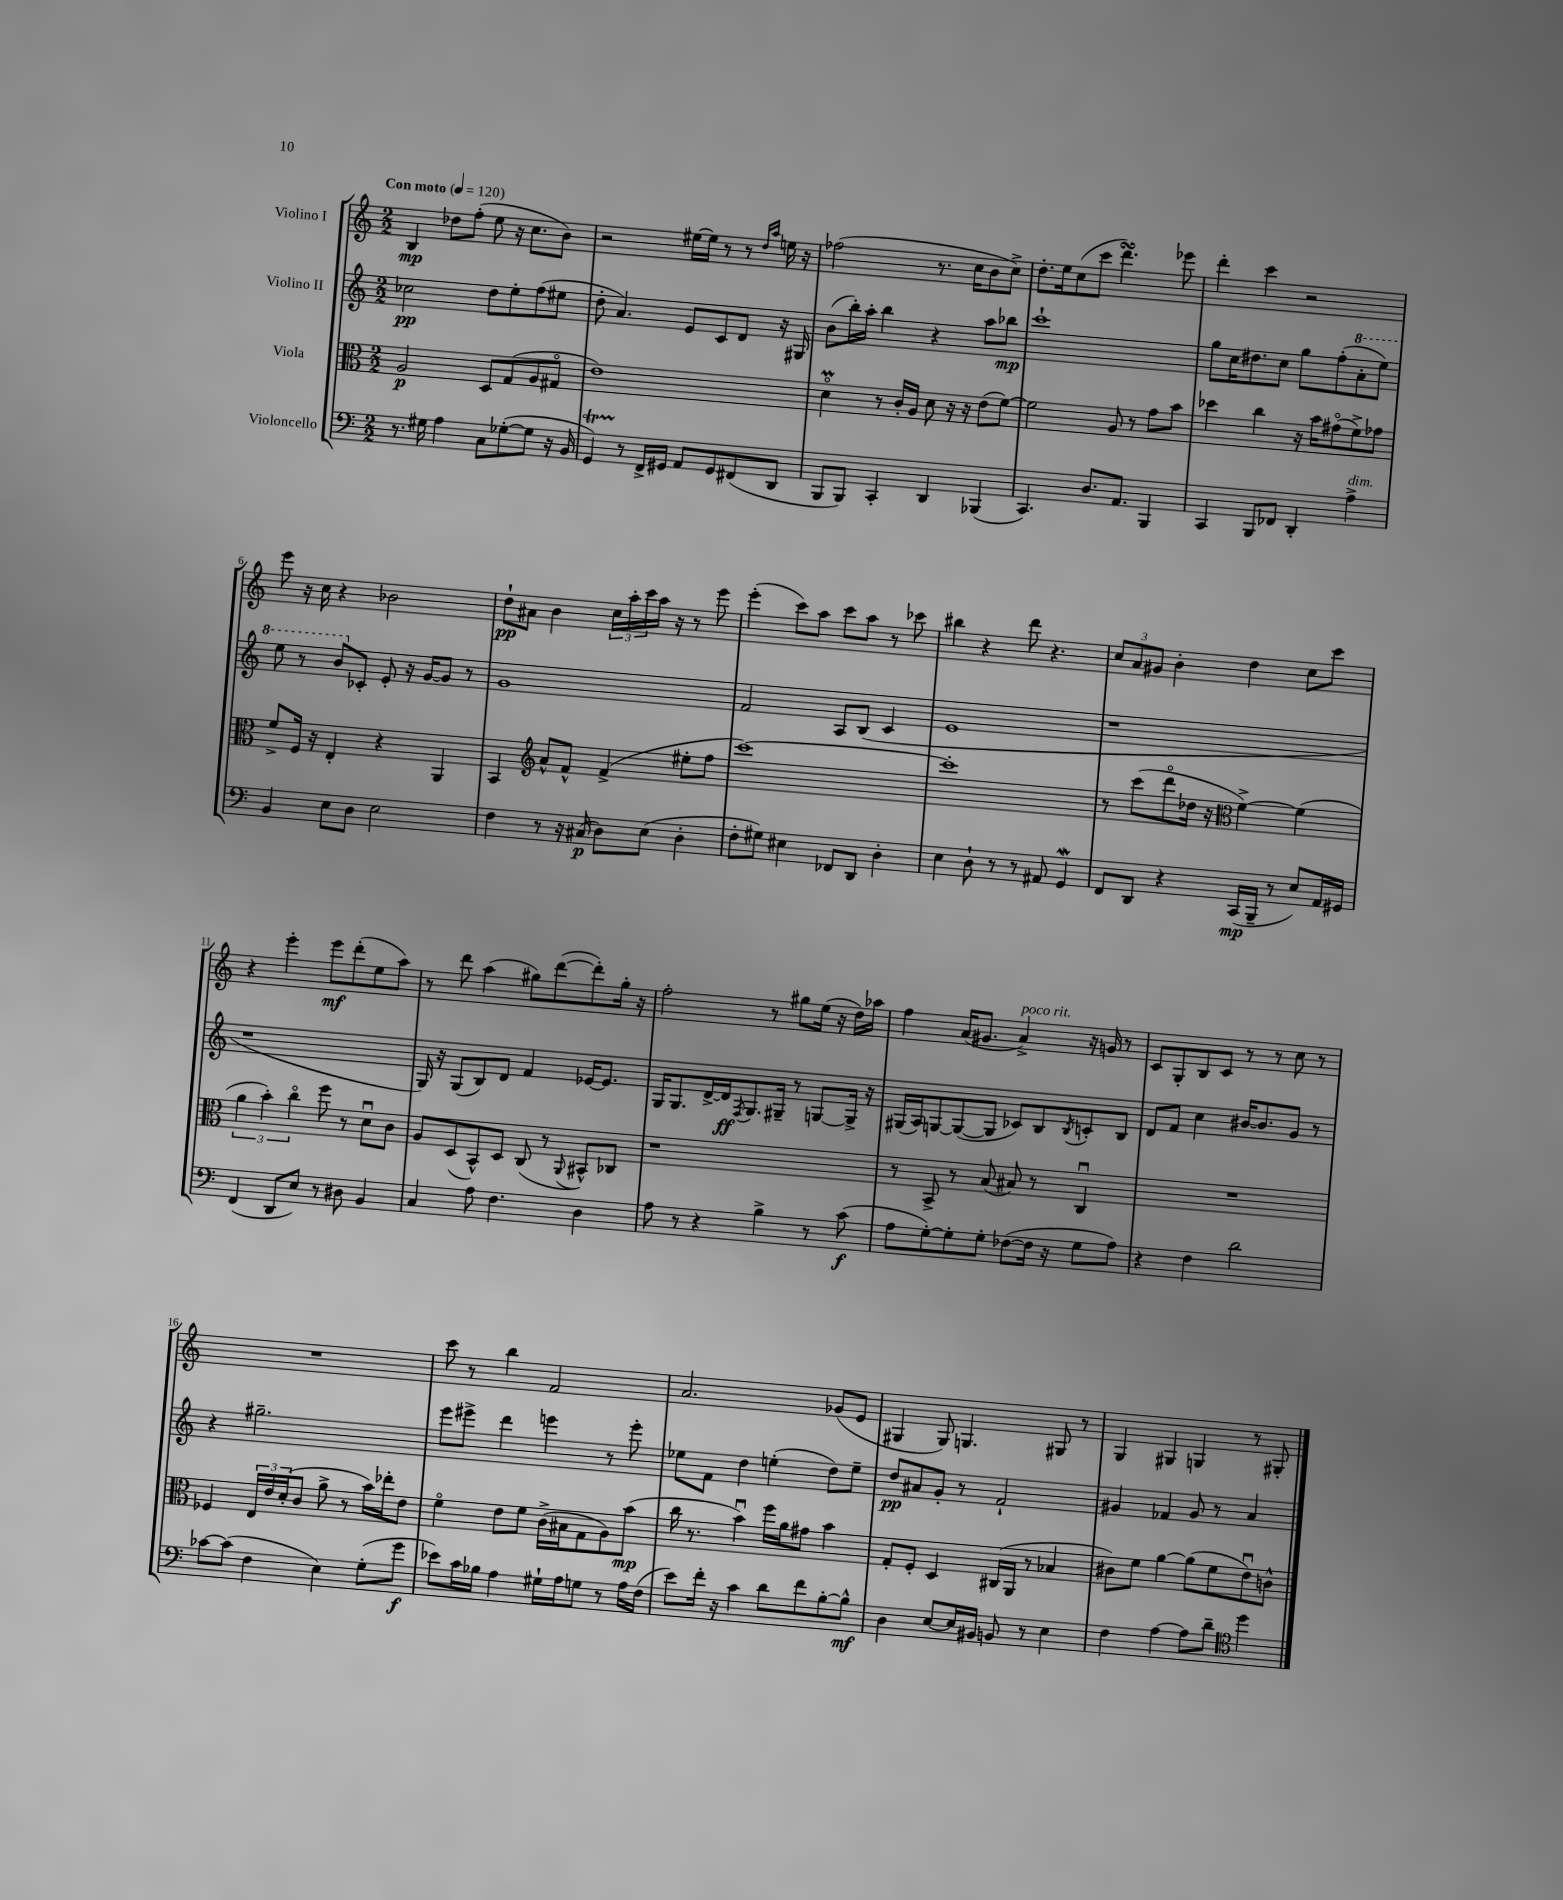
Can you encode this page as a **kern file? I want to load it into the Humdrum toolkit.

**kern	**kern	**kern	**kern
*staff4	*staff3	*staff2	*staff1
*clefF4	*clefC3	*clefG2	*clefG2
*k[]	*k[]	*k[]	*k[]
*M2/2	*M2/2	*M2/2	*M2/2
*MM120	*MM120	*MM120	*MM120
8.r	2A/	2cc-\	4B/
16G#\	.	.	.
4A\	.	.	8dd-\L
.	.	.	(8ff'\J
8C\L	8D/L	8dd\L	8ee\
([8G-'\	(8G/	8ee'\	16r
.	.	.	8.cc\L
8G-\]J	8A/	(8ff\	.
16r	8G#o/J	8ee#\J	8b\J)
16BB/	.	.	.
=	=	=	=
4GG/)	1e)	8dd'\	2r
.	.	4.a/)	.
8r	.	.	.
16FF^/LL	.	.	.
16GG#/JJ	.	.	.
8AA/L	.	8e/L	[16ee#\LL
.	.	.	16ee#\]JJ
8GG#/	.	8c/	8r
(8FF#/	.	8d/J	8r
.	.	.	16qqdd/LL
.	.	.	16qqaa/JJ
8DD/J	.	16r	16ee\
.	.	16G#/	16r
=	=	=	=
8BBB/L	4do\	(8b\L	(2ff-\
8BBB/J)	.	16bb'\L)	.
.	.	16aa'\JJ	.
4CC'/	8r	4bb\	.
.	16c'/LL	.	.
.	16A/JJ	.	.
4DD/	8d\	4r	8.r
.	16r	.	.
.	16r	.	16cc\LK
(4BBB-/	(8e\L	8aa\L	8b\
.	[8f\J)	8bb-\J	8cc^\J)
=	=	=	=
4.CC/)	2f\]	1ccc`	8.dd'\L
.	.	.	16ee\k
.	.	.	(8cc\
8.D/L	.	.	8ccc\J
.	8A/	.	4.ddd\)
8.AA/J	.	.	.
.	8r	.	.
4BBB/	8g\L	.	.
.	8b\J	.	8eee-\
=	=	=	=
4CC/	4dd-\	8gg\L	4ddd'\
.	.	16cc\K	.
.	.	8.dd#\	.
8BBB/L	4cc\	.	4ccc\
8FF-/J	.	8cc\J	.
4DD'/	16r	8gg\L	2r
.	16b\LK	.	.
.	(8g#o\	(8ff'\	.
4A^\	8f^\)	8aa'\	.
.	8g-\J	8eee\J)	.
=	=	=	=
4BB/	8f^/L	8eee\	8eee\
.	16F/Jk	8r	16r
.	16r	.	16cc\
8E\L	4E'/	8bb/L	4r
8D\J	.	8c-'/J	.
2E\	4r	8e'/	2b-\
.	.	16r	.
.	.	[16g/LK	.
.	4AA/	8g/]J	.
.	.	8r	.
=	=	=	=
4F\	4BB/	1g	8dd`\L
.	.	.	8a#\J
*	*clefG2	*	*
8r	8a^^/L	.	4b\
16r	8f^^/J	.	.
(16C#/	.	.	.
8D\L)	(4f^/	.	24cc\LL
.	.	.	24aa'\
.	.	.	24ccc\
(8E\J	.	.	16aa\JJ
.	.	.	16r
4D'\	8ee#'\L	.	8r
.	8ff\J	.	8eee\
=	=	=	=
8F'\L	[1ccc)	2f/	(4eee'\
8G#\J)	.	.	.
4E#\	.	.	8ccc\L)
.	.	.	8aa\J
8FF-/L	.	8A/L	8ccc\L
8DD/J	.	(8B/J	8aa\J
4D'\	.	4c/	8r
.	.	.	8ccc-\
=	=	=	=
4E\	1ccc']	1e	4bb#\
8D`\	.	.	4r
8r	.	.	.
8r	.	.	8ddd\
8AA#/	.	.	4.r
4GG/	.	.	.
=	=	=	=
8FF/L	8r	1r	12cc/L
.	.	.	12a/
8DD/J	(8ccc\L	.	.
.	.	.	12g#/J
4r	8dddo\	.	4b'\
.	16dd-\Jk	.	.
.	16r	.	.
*	*clefC3	*	*
(16CC/LL	[4f^\)	.	4dd\
16BBB~/JJ	.	.	.
8r	.	.	.
8E/L)	(4f\]	.	8cc\L
16AA/L	.	.	8ccc\J
16GG#/JJ	.	.	.
=	=	=	=
(4FF/	6a\	1r	4r
.	6b'\)	.	.
8DD/L	.	.	4eee'\
.	6cco\	.	.
8E/J)	.	.	.
8r	8ff\	.	8eee\L
8D#\	8r	.	(8ddd'\
4BB/	8du\L	.	8ee\
.	8c\J	.	8aa\J)
=	=	=	=
4C/	8A/L	16G/)	8r
.	.	16r	.
.	(8D/	(8G/L	8ddd\
8A\	8BB^^/)	8B/)	(4aa\
4.F\	8D/J	8d/J	.
.	(8C/	4f/	8gg#\L)
.	8r	.	([8ddd\
.	8qqAA/	.	.
4D\	8BB#^^/L)	[16e-/LK	8ddd'\])
.	.	8.e-/]J	.
.	8C-/J	.	16gg#'\Jk
.	.	.	16r
=	=	=	=
8A\	1r	16G/LK	2ff'\
.	.	8.G/	.
8r	.	.	.
4r	.	[16d^/L	.
.	.	16d/]J	.
.	.	8qF/	.
.	.	8.G/	.
4B^\	.	.	8r
.	.	16G#~/Jk	.
.	.	8r	8gg#\L
8r	.	[8G/L	(16ee\Jk
.	.	.	16r
(8c\	.	16G^/]Jk	16dd\LL)
.	.	16r	16aa-\JJ
=	=	=	=
8A\L	8r	(16G#/LL	4ff\
.	.	16A/J)	.
[8G'\)	8BB^/	[8G/	.
8G'\]	8r	(8G/_	(16a/LK
.	.	.	8.g#/J
8G'\J	(8B/	8G/]J	.
([8F-\L	8B#/)	8c-/L)	4a^/)
16F-\]Jk	8r	8B/	.
16r	.	.	.
.	.	8qB/	.
8G\L	4Cu/	8c'/	16r
.	.	.	16g/
8A\J)	.	8B/J	8r
=	=	=	=
4r	1r	8d/L	8c/L
.	.	8f/J	8G'/
4F\	.	4cc\	8B/
.	.	.	8c/J
2d\	.	[16b#/LK	8r
.	.	8.b#/]	.
.	.	.	8r
.	.	8g/J	8cc\
.	.	8r	8r
=	=	=	=
[8c-\L	4F-/	4r	1r
(8c-\]J	.	.	.
4F\	24E/LL	2.gg#~\	.
.	24e/	.	.
.	(24d'/J	.	.
.	8c/J	.	.
4E\)	8a^\	.	.
.	8r	.	.
(8G'\L	16b\LL)	.	.
.	16ee-'\J	.	.
8g\J	8e\J	.	.
=	=	=	=
8e-\L)	4fo\	8eee\L	8ccc\
16c\L	.	8eee#^\J	8r
16B-\JJ	.	.	.
4A\	8e\L	4ddd\	4bb\
.	8f\J	.	.
16G#`\LL	(16c^\LL	4eee\	2f/
16A\J	16B#\J	.	.
8G\J	8G\	.	.
8r	8A\)	8r	.
16A\LL	(8b\J	8eee'\	.
(16F\JJ	.	.	.
=	=	=	=
8e\L)	16cc\	8ee-\L	2.a/
.	8.r	.	.
16f'\Jk	.	8f\J	.
16r	.	.	.
4c\	4bu\)	4dd\	.
8d\L	16ff\LL	(4ee'\	.
.	16a\J	.	.
8f\	8g#\J	.	.
[8B'\	4b\	8dd\L)	(8g-/L
8B^^\]J	.	8ee~\J	8e/J
=	=	=	=
4D\	8G'/L	8dd/L	4G#/
.	8F'/J	8a#/	.
[8E/L	4D/	8g'/J	8G#/)
16E/]L	.	8r	4.G/
16BB#/JJ	.	.	.
8BB/	(16C#/LL	2f`/	.
.	16AA/JJ	.	.
8r	8r	.	.
4E\	4B-/	.	8G#/
.	.	.	8r
=	=	=	=
4F\	8c#\L)	4g#/	4G/
.	8f\J	.	.
[4A\	[4a\	4f-/	4G#/
8A\]L	(8a\]L	8g#/	4G/
8d~\J	8f\	8r	.
*clefC4	*	*	*
4dd\	8eu\)	4a/	8r
.	8c^^\J	.	8G#'/
==	==	==	==
*-	*-	*-	*-
